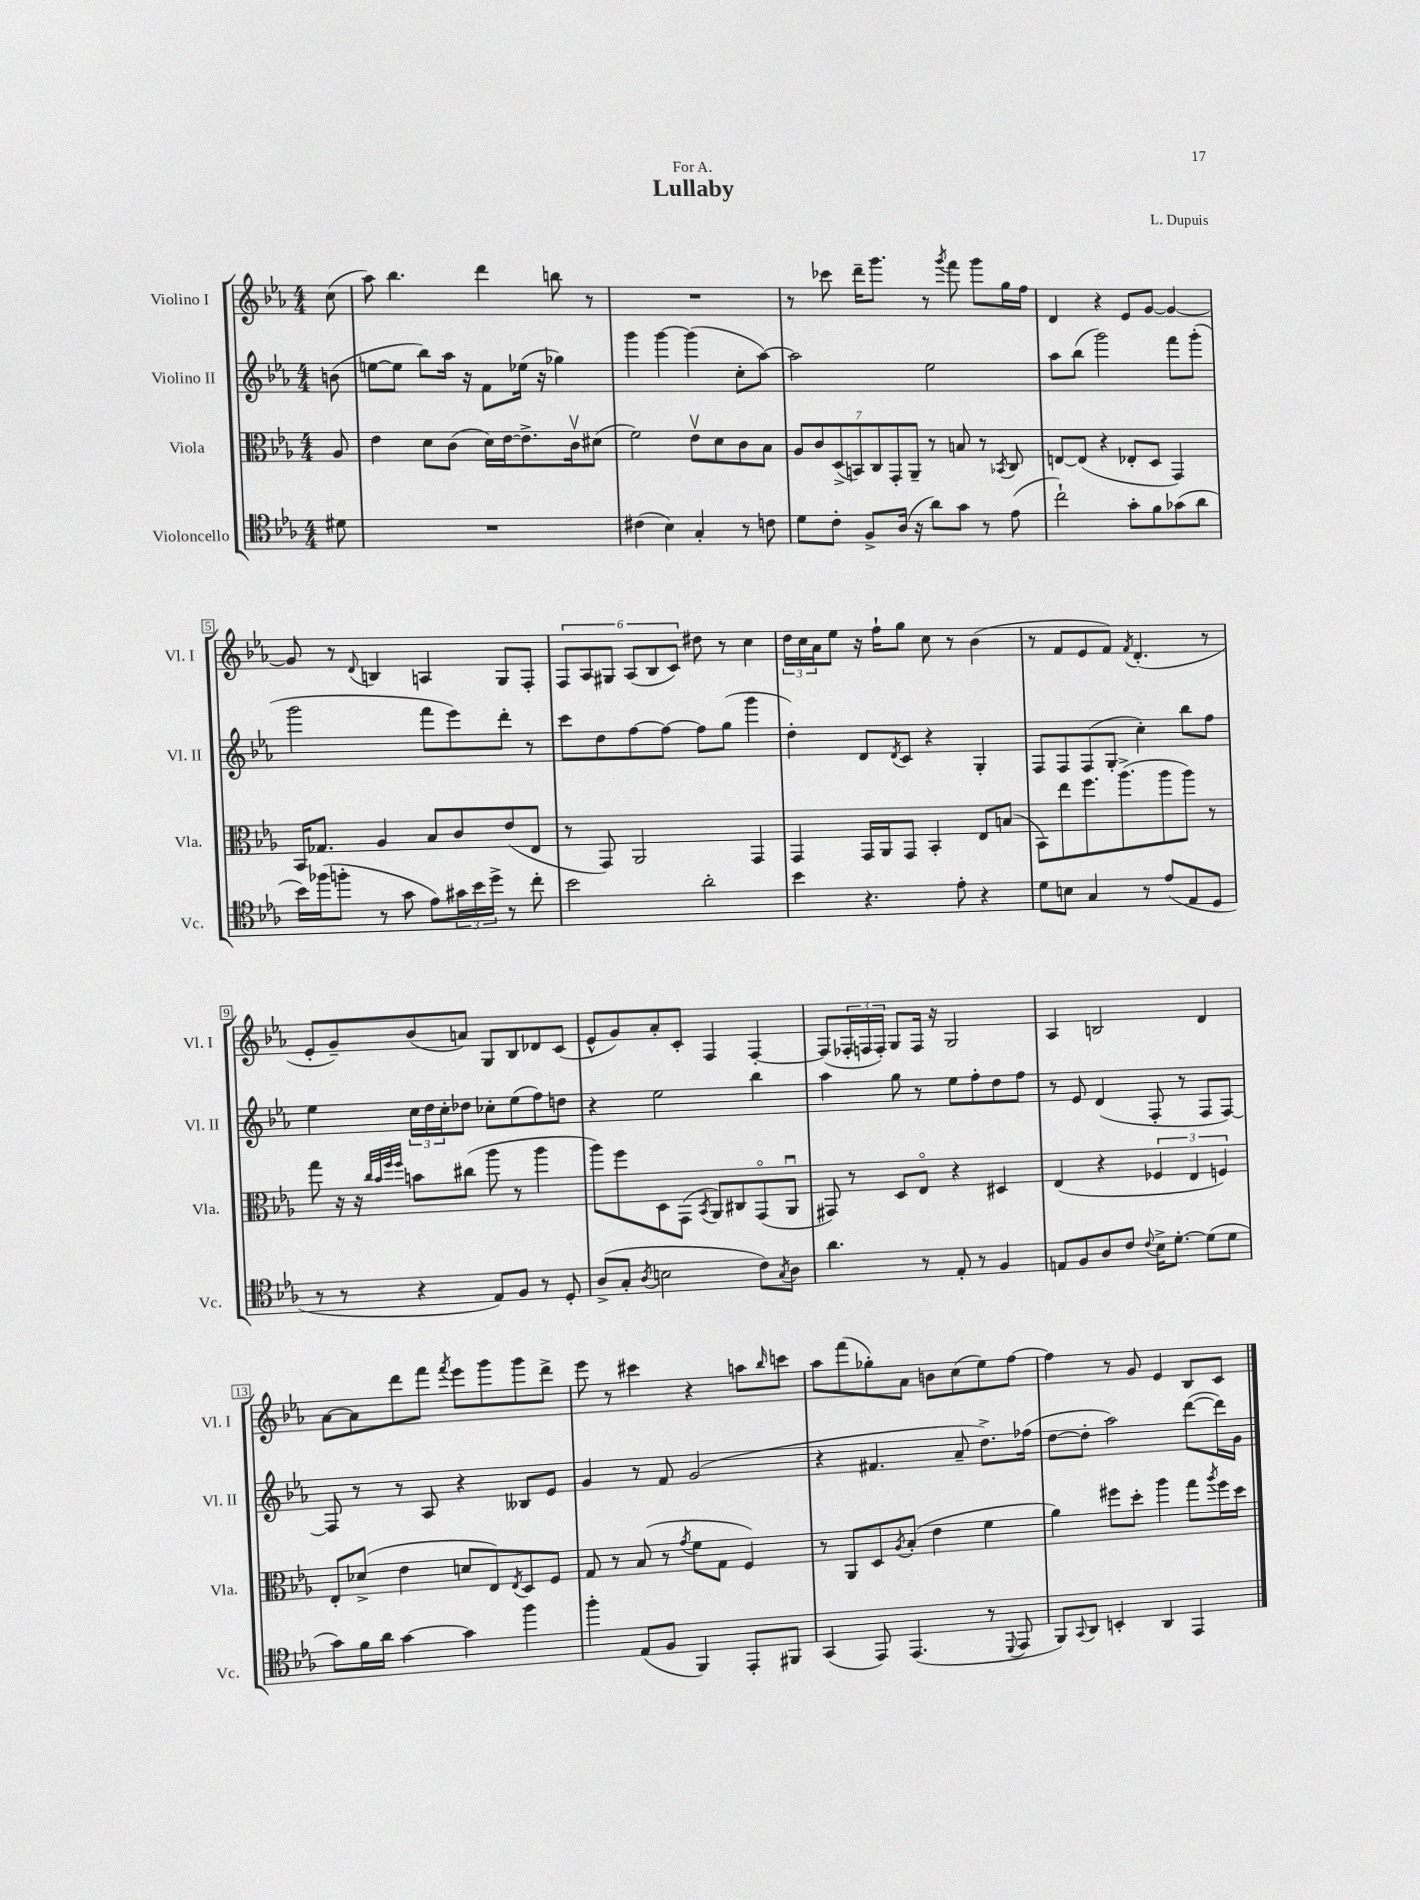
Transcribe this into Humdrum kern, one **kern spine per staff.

**kern	**kern	**kern	**kern
*staff4	*staff3	*staff2	*staff1
*clefC4	*clefC3	*clefG2	*clefG2
*k[b-e-a-]	*k[b-e-a-]	*k[b-e-a-]	*k[b-e-a-]
*M4/4	*M4/4	*M4/4	*M4/4
8d#	8A-	(8b	(8cc
=	=	=	=
1r	4e-	[8ee	8aa-)
.	.	8ee]	4.bb-
.	8d	8bb-)	.
.	(8c	16aa-	.
.	.	16r	.
.	16d)	8f	4ddd
.	[16e-	.	.
.	8.e-^]	(16ee-	.
.	.	16r	.
.	.	4gg-)	8bb
.	16cv	.	.
.	(8d#	.	8r
=	=	=	=
(4c#	2f)	4ggg	1r
4B-)	.	[4ggg	.
4G'	8e-v	(4ggg]	.
.	8d	.	.
8r	8c	8cc'	.
8c	8B-	[8aa-)	.
=	=	=	=
8d	14A-	2aa-]	8r
.	14c	.	.
8c'	.	.	8ccc-
.	(14D^	.	.
.	14BB)	.	.
8F^	.	.	16ddd~
.	14C	.	.
.	.	.	8.ggg
.	14GG'	.	.
(16A-	.	.	.
.	14AA-~	.	.
16r	.	.	.
8a-)	8r	2ee-	8r
.	.	.	8qggg
8g	8B	.	8fff
8r	8r	.	8ggg
.	8qBB-	.	.
(8e-	8C	.	16gg
.	.	.	16ff
=	=	=	=
2cc`)	[8E	8aa-	4d
.	(8E]	(8bb-	.
.	4r	2ggg)	4r
8g'	8E-'	.	8e-
8f	8D	.	[8g
(8g-	4GG)	8fff	4g_
8a-	.	(8ggg'	.
=	=	=	=
16b-)	16BB-	2ggg	8g]
(16ff-	8.G-	.	.
8ff'	.	.	8r
.	.	.	8qqd
8r	4A-	.	4B
8g	.	.	.
8e-)	8B-	8fff	4A
24g#	8c	8eee-)	.
24b-	.	.	.
24dd^	.	.	.
8r	(8e-	8ddd'	8G
8cc'	8E-	8r	8F'
=	=	=	=
2b-	8r	8ccc	12F
.	.	.	12A-
.	8GG)	8dd	.
.	.	.	12G#
.	2AA-	[8ff	(12A-
.	.	.	12B-
.	.	8ff_	.
.	.	.	12c)
2a-'	.	8ff]	8dd#
.	.	(8gg	8r
.	4GG	4ggg	4cc
=	=	=	=
4b-	4GG	4dd')	24dd
.	.	.	24cc
.	.	.	24a-
.	.	.	8ee-
4.r	16GG	8d	16r
.	16AA-	.	16ff`
.	.	8qd	.
.	8GG	8c	8gg
.	4BB-'	4r	8cc
8e-'	.	.	8r
4r	8E-	4G'	(4b-
.	(8B	.	.
=	=	=	=
8d	8BB-)	8F	8r
8B	8ee-	8F	8f
4G	8.ff	(8F	8e-
.	.	8G'	8f)
.	(8.aa-^	.	.
.	.	.	8qf
8r	.	4cc')	(4.d'
(8e-	8aa-	.	.
8E-	8aa-)	8bb-	.
8D	8r	8ff	8r
=	=	=	=
8r	8gg	4ee-	8e-'
8r	16r	.	8g~)
.	16r	.	.
.	32qqcc	.	.
.	32qqb-	.	.
.	32qqff	.	.
.	32qqff	.	.
4r	8b	24cc	(8b-
.	.	24dd	.
.	.	24cc'	.
.	(8cc#	8dd-	8a)
8E-)	8aa-	8cc-'	8G
8F	8r	(8ee-	8B-
8r	4aa-	8ff)	8d-
8D'	.	8dd	(8c
=	=	=	=
(8A-^	8aa-)	4r	8e-^^
8G'	8ff	.	8g)
8qA-	.	.	.
2B	8D	2ee-	8a-'
.	(8GG	.	8c'
.	8qBB-	.	.
.	8AA-)	.	4F
.	8C#	.	.
8c)	(8GGo	4bb-	[4F'
8qG	.	.	.
8A-	8AA-u	.	.
=	=	=	=
4.a-	8GG#)	4aa-	(8F]
.	8r	.	24F-'
.	.	.	24F
.	.	.	24F')
.	8D	8gg	8G
8r	8E-o	8r	16F
.	.	.	16r
8E-'	4r	8ee-	2G
8r	.	8ff'	.
4F	4D#	8dd	.
.	.	8ff	.
=	=	=	=
8E	(4E-	8r	4A-
8F	.	8e-	.
8A-	4r	(4d	2B
8c	.	.	.
8qqc	.	.	.
16B-^	6F-	8F'	.
[8.d'	.	.	.
.	.	8r	.
.	6E-	.	.
(8d]	.	8F	4d
.	6F)	.	.
8d	.	[8F)	.
=	=	=	=
8g)	8E-'	8F]	[8a-
16f	(8d-^	8r	8a-]
16a-	.	.	.
[4g	4e-	8r	8ddd
.	.	8A-	8fff
.	.	.	8qfff
4g]	8d	4r	8eee-
.	8E-)	.	8ggg
.	8qE-	.	.
4ff	8D	8B--	8ggg
.	8F	8e-	8ddd^
=	=	=	=
4ff'	8G	4g	8eee-
.	8r	.	8r
(8E-	(8B-	8r	4ccc#
8F	8r	8f	.
.	8qg	.	.
4FF)	8f	(2g	4r
.	8G	.	.
8EE-'	4F)	.	8aa
.	.	.	16qqbb-
8FF#	.	.	8ccc
=	=	=	=
(4GG	8r	4r	8aa-
.	8AA-	.	(8fff
8EE-)	8D	4.f#	8gg-')
.	8qA-	.	.
(4.EE-	(8B-'	.	8a-
.	4e-	.	8b
.	.	8a-~	(8cc
8r	4f	8.dd^)	8ee-)
8qqDD	.	.	.
8EE-	.	.	[8ff
.	.	(16ff-	.
=	=	=	=
8FF)	4a-)	[8dd	4ff]
8qqGG	.	.	.
8AA-	.	8dd']	.
4BB'	8ff#	2aa-)	8r
.	8dd'	.	8g
4AA-	4aa-	.	4e-
4EE-	8gg	([8ddd	8B-
.	8qaa-	.	.
.	16ff#	16ddd])	8c
.	16dd	16g	.
==	==	==	==
*-	*-	*-	*-
